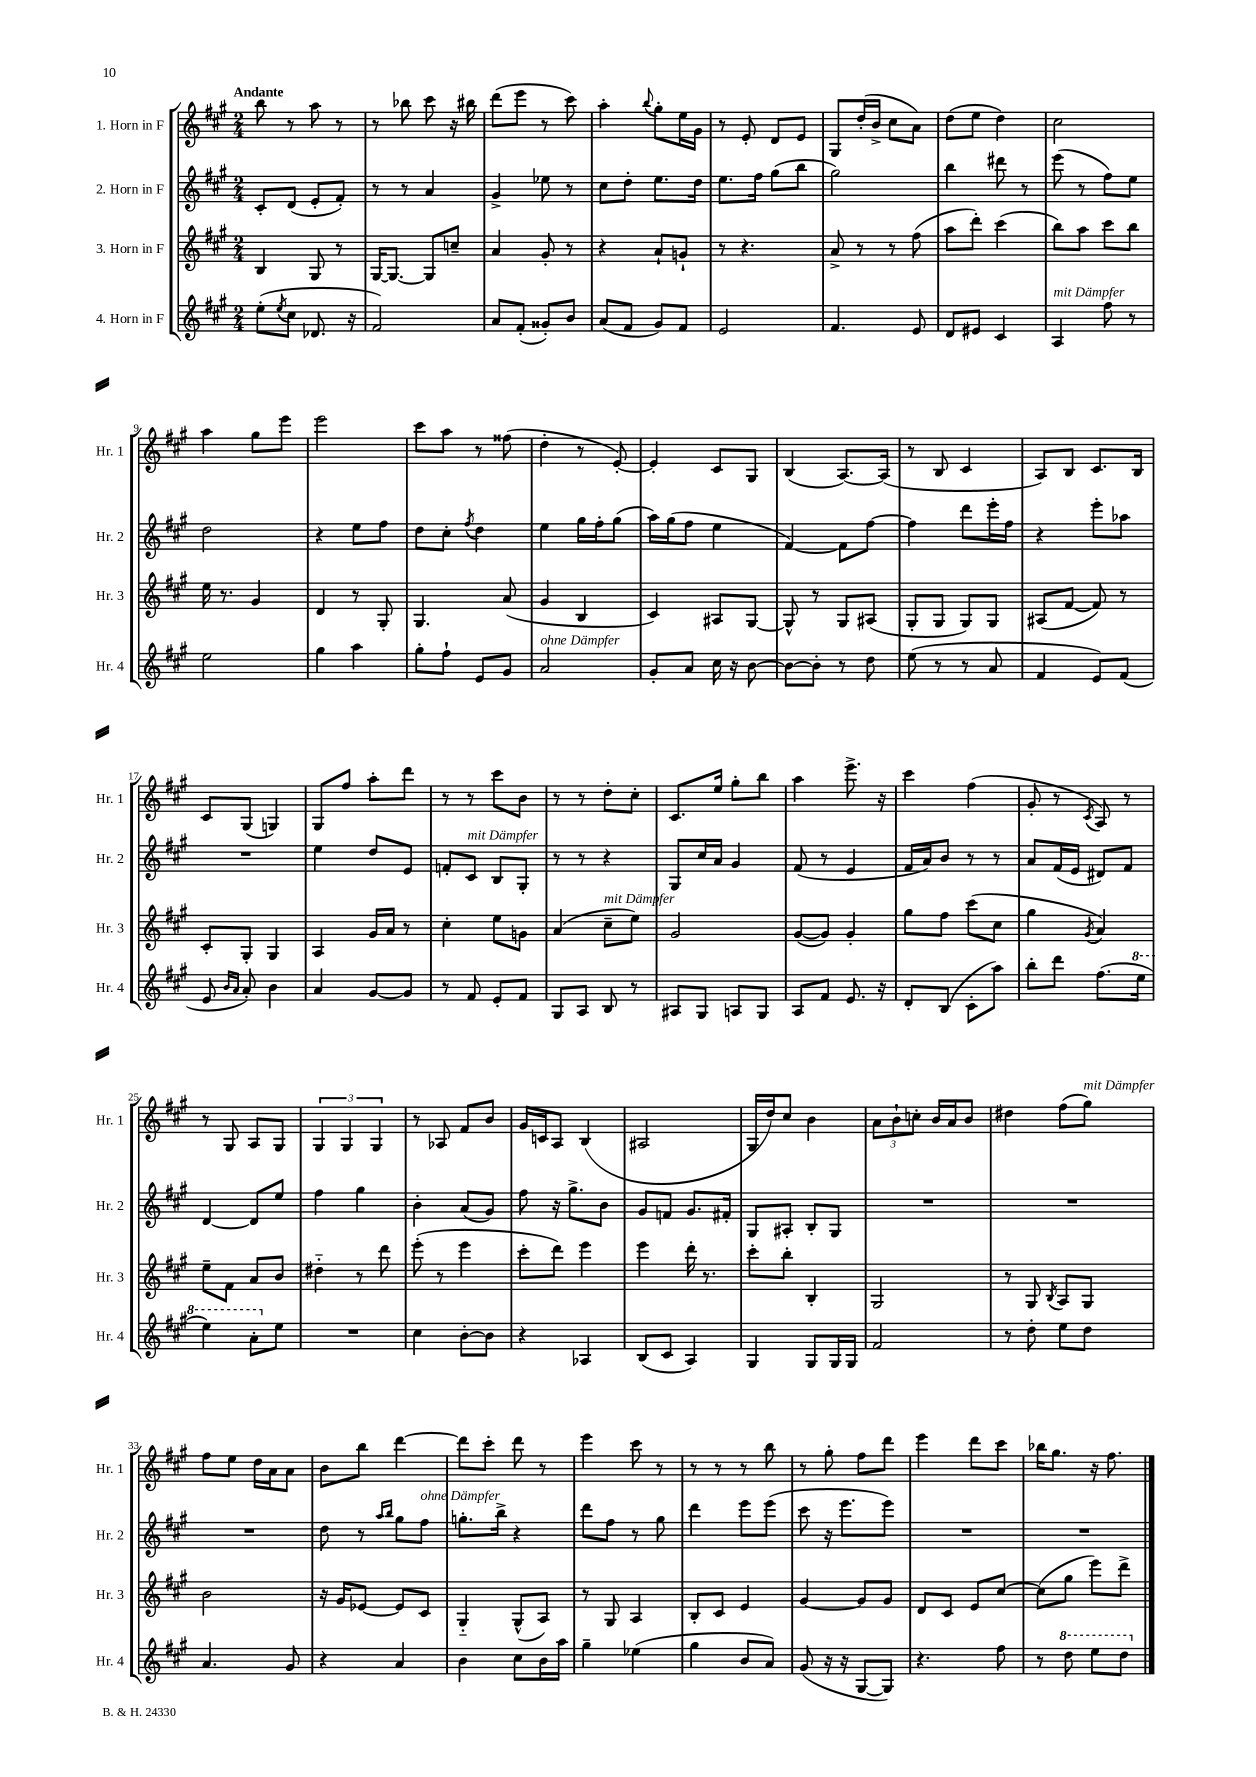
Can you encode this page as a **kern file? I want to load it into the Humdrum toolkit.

**kern	**kern	**kern	**kern
*staff4	*staff3	*staff2	*staff1
*clefG2	*clefG2	*clefG2	*clefG2
*k[f#c#g#]	*k[f#c#g#]	*k[f#c#g#]	*k[f#c#g#]
*M2/4	*M2/4	*M2/4	*M2/4
(8ee'	4B	8c#'	8bb
8qee	.	.	.
8cc#	.	(8d	8r
8.d-	8G#	8e'	8aa
.	8r	8f#')	8r
16r	.	.	.
=	=	=	=
2f#)	[16G#	8r	8r
.	8.G#_	.	.
.	.	8r	8bb-
.	8G#]	4a	8ccc#
.	8cc~	.	16r
.	.	.	16bb#
=	=	=	=
8a	4a	4g#^	(8ddd
(8f#'	.	.	8eee
8g##')	8g#'	8ee-	8r
8b	8r	8r	8ccc#)
=	=	=	=
(8a	4r	8cc#	4aa'
8f#	.	8dd'	.
.	.	.	8qqbb
8g#)	8a`	8.ee	8gg#'
8f#	8g`	.	16ee
.	.	16dd	16g#
=	=	=	=
2e	8r	8.ee	8r
.	4.r	.	8e'
.	.	16ff#	.
.	.	(8gg#	8d
.	.	8bb	8e
=	=	=	=
4.f#	8a^	2gg#)	8G#
.	8r	.	(16dd'
.	.	.	16b^
.	8r	.	8cc#
8e	(8ff#	.	8a)
=	=	=	=
8d	8aa	4bb	(8dd
8e#	8ddd')	.	8ee
4c#	(4ccc#	8ddd#	4dd)
.	.	8r	.
=	=	=	=
4A	8bb)	(8eee	2cc#
.	8aa	8r	.
8ff#	8ccc#	8ff#)	.
8r	8bb	8ee	.
=	=	=	=
2ee	16ee	2dd	4aa
.	8.r	.	.
.	4g#	.	8gg#
.	.	.	8eee
=	=	=	=
4gg#	4d	4r	2eee
4aa	8r	8ee	.
.	8G#'	8ff#	.
=	=	=	=
8gg#'	4.G#	8dd	8ccc#
8ff#`	.	8cc#'	8aa
.	.	8qff#	.
8e	.	4dd	8r
8g#	(8a	.	(8ff##
=	=	=	=
2a	4g#	4ee	4dd'
.	4B	16gg#	8r
.	.	16ff#'	.
.	.	(8gg#	[8e')
=	=	=	=
8g#'	4c#)	16aa)	4e']
.	.	(16gg#	.
8a	.	8ff#	.
16cc#	8A#	4ee	8c#
16r	.	.	.
[8b	[8G#	.	8G#
=	=	=	=
8b_	8G#^^]	[4f#)	(4B
8b']	8r	.	.
8r	8G#	8f#]	[8.A)
8dd	(8A#	[8ff#	.
.	.	.	(16A]
=	=	=	=
(8ee	8G#'	4ff#]	8r
8r	8G#	.	8B
8r	8G#)	8ddd	4c#
8a	8G#	16eee'	.
.	.	16ff#	.
=	=	=	=
4f#	(8A#	4r	8A)
.	[8f#	.	8B
8e)	8f#])	8eee'	8.c#
(8f#	8r	8aa-	.
.	.	.	16B
=	=	=	=
8e	8c#'	2r	8c#
16qqb	.	.	.
16qqa	.	.	.
8a')	8G#'	.	(8G#
4b	4G#	.	4G)
=	=	=	=
4a	4A	4ee	8G#
.	.	.	8ff#
[8g#	16g#	8dd	8aa'
.	16a	.	.
8g#]	8r	8e	8ddd
=	=	=	=
8r	4cc#'	8f'	8r
8f#	.	8c#	8r
8e'	8ee	8B	8ccc#
8f#	8g	8G#'	8b
=	=	=	=
8G#	(4a	8r	8r
8A	.	8r	8r
8B	8cc#~	4r	8dd'
8r	8ee)	.	8cc#'
=	=	=	=
8A#	2g#	8G#	8.c#
8G#	.	16cc#	.
.	.	16a	16ee
8A	.	4g#	8gg#'
8G#	.	.	8bb
=	=	=	=
8A	([8g#	(8f#	4aa
8f#	8g#])	8r	.
8.e	4g#'	4e	8.eee^
16r	.	.	16r
=	=	=	=
8d'	8gg#	16f#	4ccc#
.	.	16a)	.
(8B	8ff#	8b	.
8c#'	(8ccc#	8r	(4ff#
8aa)	8cc#	8r	.
=	=	=	=
8bb'	4gg#	8a	8g#'
8ddd	.	(16f#	8r
.	.	16e	.
.	8qg#	.	8qc#
(8.ff#	4a)	8d#)	8A)
.	.	8f#	8r
16eee	.	.	.
=	=	=	=
4eee)	8ee~	[4d	8r
.	8f#	.	8G#
8aa'	8a	8d]	8A
8ee	8b	8ee	8G#
=	=	=	=
2r	4dd#'~	4ff#	6G#
.	.	.	6G#
.	8r	4gg#	.
.	.	.	6G#
.	8ddd	.	.
=	=	=	=
4cc#	(8eee'	4b'	8r
.	8r	.	8A-
[8b'	4eee	(8a	8f#
8b]	.	8g#)	8b
=	=	=	=
4r	8ccc#'	8ff#	16g#
.	.	.	16c
.	8ddd)	16r	8A
.	.	8.gg#^	.
4A-	4eee	.	(4B
.	.	8b	.
=	=	=	=
(8B	4eee	8g#	2A#
8c#	.	8f	.
4A)	16ddd'	8.g#	.
.	8.r	.	.
.	.	16f#'	.
=	=	=	=
4G#	8ccc#'	8G#	16G#
.	.	.	16dd)
.	8bb'	8A#'	8cc#
8G#	4B'	8B'	4b
16G#	.	8G#	.
16G#	.	.	.
=	=	=	=
2f#	2G#	2r	12a
.	.	.	12b`
.	.	.	12cc'
.	.	.	16b
.	.	.	16a
.	.	.	8b
=	=	=	=
8r	8r	2r	4dd#
8dd'	8G#	.	.
.	8qB	.	.
8ee	8A	.	(8ff#
8dd	8G#	.	8gg#)
=	=	=	=
4.a	2b	2r	8ff#
.	.	.	8ee
.	.	.	16dd
.	.	.	16a
8g#	.	.	8a
=	=	=	=
4r	16r	8dd	8b
.	16g#	.	.
.	[8e-	8r	8bb
.	.	16qqaa	.
.	.	16qqbb	.
4a	8e-]	8gg#	[4ddd
.	8c#	8ff#	.
=	=	=	=
4b	4G#'~	8.gg'	8ddd]
.	.	.	8ccc#'
.	.	16bb^	.
8cc#	(8G#^^	4r	8ddd
16b	8A)	.	8r
16aa	.	.	.
=	=	=	=
4gg#~	8r	8ddd	4eee
.	8G#	8ff#	.
(4ee-	4A	8r	8ccc#
.	.	8gg#	8r
=	=	=	=
4gg#	8B'	4ddd	8r
.	8c#	.	8r
8b	4e	8eee	8r
8a)	.	(8eee	8bb
=	=	=	=
(8g#	[4g#	8ccc#	8r
16r	.	16r	8gg#'
16r	.	8.eee	.
[8G#	8g#]	.	8ff#
8G#])	8g#	8eee)	8ddd
=	=	=	=
4.r	8d	2r	4eee
.	8c#	.	.
.	8e	.	8ddd
8ff#	[8cc#	.	8ccc#
=	=	=	=
8r	(8cc#]	2r	16bb-
.	.	.	8.gg#
8ddd	8gg#	.	.
8eee	8eee)	.	16r
.	.	.	8.ff#
8ddd	8ddd^	.	.
==	==	==	==
*-	*-	*-	*-
